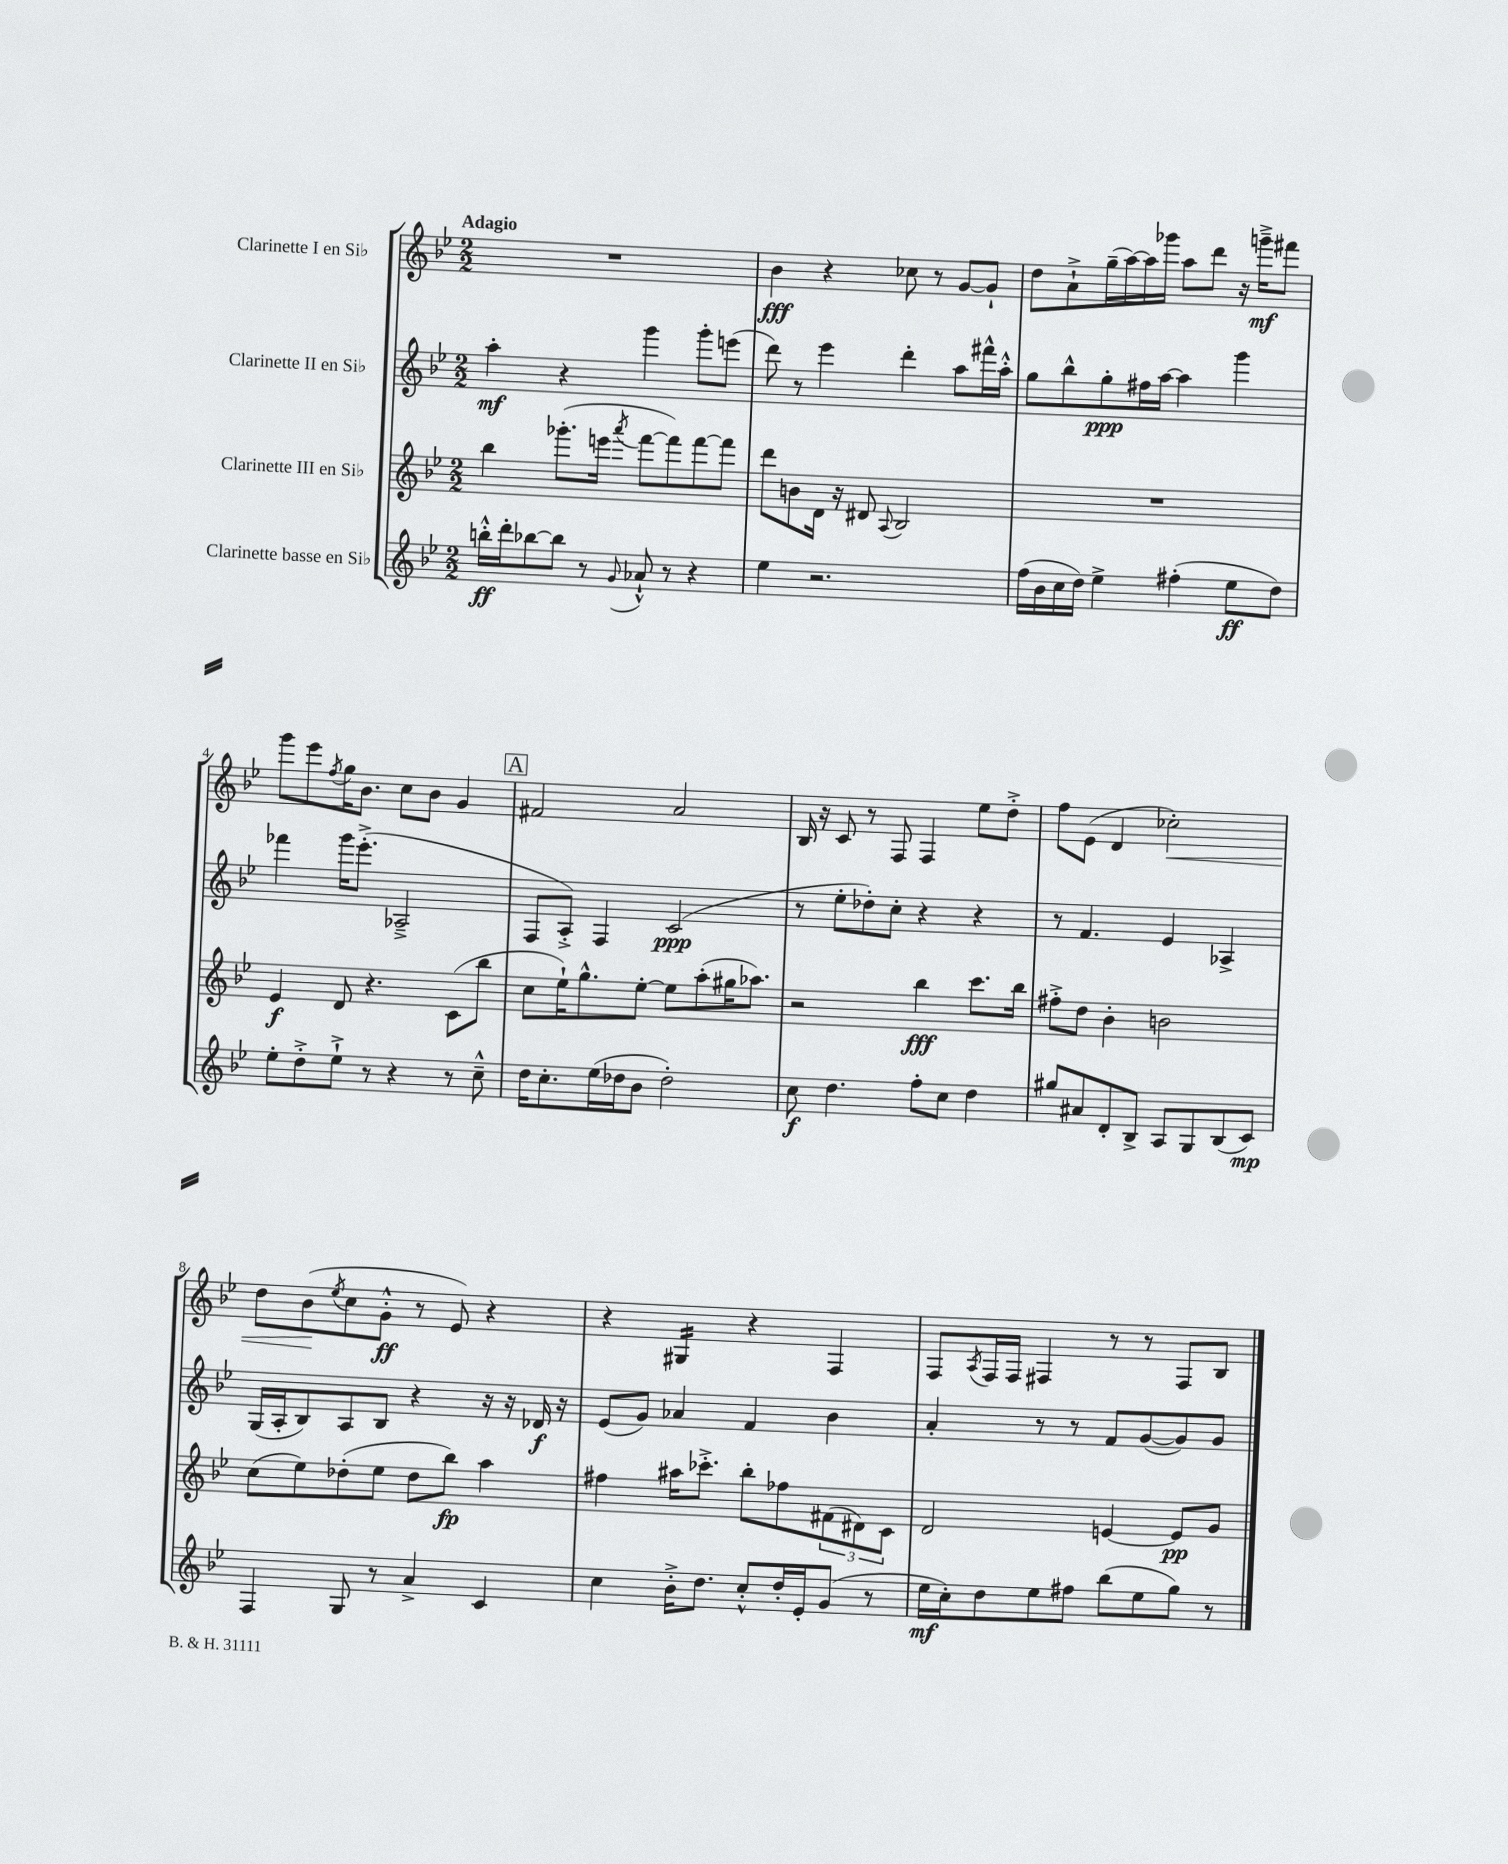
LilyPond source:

<<
\new StaffGroup <<
\new Staff = "s0" \with { instrumentName = "Clarinette I en Sib" } {
    \clef treble \key bes \major \numericTimeSignature \time 2/2 \tempo "Adagio"
    R1 |
    bes'4\fff r4 ces''8 r8 g'8~ g'8-! |
    d''8 a'8-!-> g''16--( a''16~) a''16 ges'''16 a''8 d'''8 r16 g'''16--->\mf fis'''8 |
    g'''8 ees'''8 \acciaccatura { f''8 } g''16 bes'8. c''8 bes'8 g'4 |
    \mark \markup { \box "A" } fis'2 a'2 |
    bes16 r16 c'8 r8 f8 f4 ees''8 d''8-.-> |
    f''8 ees'8( d'4 ces''2-.\<) |
    d''8 bes'8\!( \acciaccatura { ees''8 } c''8 g'8-.-^\ff r8 ees'8) r4 |
    r4 gis4:16 r4 f4 |
    f8 \acciaccatura { a8 } f16 f16 fis4 r8 r8 fis8 bes8 \bar "|." |
}
\new Staff = "s1" \with { instrumentName = "Clarinette II en Sib" } {
    \clef treble \key bes \major \numericTimeSignature \time 2/2
    a''4-.\mf r4 g'''4 g'''8-. e'''8( |
    d'''8) r8 ees'''4 d'''4-. a''8 fis'''16-^ a''16-.-^ |
    g''8 bes''8-^ g''8-.\ppp fis''16 a''16~ a''4 g'''4 |
    fes'''4 g'''16 ees'''8.-.->( aes2---> |
    \mark \markup { \box "A" } f8 a8-.->) f4 c'2\ppp( |
    r8 ees''8-. des''8-.) c''8-. r4 r4 |
    r8 f'4. ees'4 aes4-> |
    g16( a16-. bes8) a8 bes8 r4 r16 r16 des'16\f r16 |
    ees'8( g'8) aes'4 f'4 bes'4 |
    a'4-. r8 r8 f'8 g'8~( g'8) g'8 \bar "|." |
}
\new Staff = "s2" \with { instrumentName = "Clarinette III en Sib" } {
    \clef treble \key bes \major \numericTimeSignature \time 2/2
    bes''4 ges'''8.-.( e'''16 \acciaccatura { a'''8 } f'''8~ f'''8) f'''8~ f'''8 |
    d'''8 b'8 d'16 r16 dis'8 \appoggiatura { a8 } bes2 |
    R1 |
    ees'4\f d'8 r4. c'8( bes''8 |
    \mark \markup { \box "A" } c''8 ees''16-!) g''8.-^ ees''8~-. ees''8 a''8-.( gis''16 aes''8.) |
    r2 bes''4\fff c'''8. bes''16 |
    fis''8-.-> d''8 bes'4-. b'2 |
    c''8( ees''8) des''8-.( ees''8 des''8 bes''8\fp) a''4 |
    fis''4 ais''16 ces'''8.-.-> bes''8-. fes''8 \tuplet 3/2 { fis'8( dis'8) c'8 } |
    d'2 e'4~ e'8\pp g'8 \bar "|." |
}
\new Staff = "s3" \with { instrumentName = "Clarinette basse en Sib" } {
    \clef treble \key bes \major \numericTimeSignature \time 2/2
    b''16-.-^\ff d'''16-. bes''8~ bes''8 r8 \appoggiatura { g'8 } aes'8-!-^ r8 r4 |
    ees''4 r2. |
    f''16( bes'16 c''16 d''16) ees''4-> fis''4-.( ees''8\ff d''8) |
    ees''8-. d''8-.-> ees''8-!-> r8 r4 r8 c''8---^ |
    \mark \markup { \box "A" } d''16 c''8.-. ees''16( des''16 bes'8 des''2-.) |
    c''8\f d''4. f''8-. c''8 d''4 |
    gis''8 ais'8 d'8-. bes8-> a8 g8 bes8( c'8\mp) |
    f4 g8 r8 a'4-> c'4 |
    c''4 bes'16-.-> d''8. c''8-.-^ d''16-. ees'16-. g'8( r8 |
    ees''16\mf c''16-.) d''8 ees''8 fis''8 bes''8( ees''8 g''8) r8 \bar "|." |
}
>>
>>
